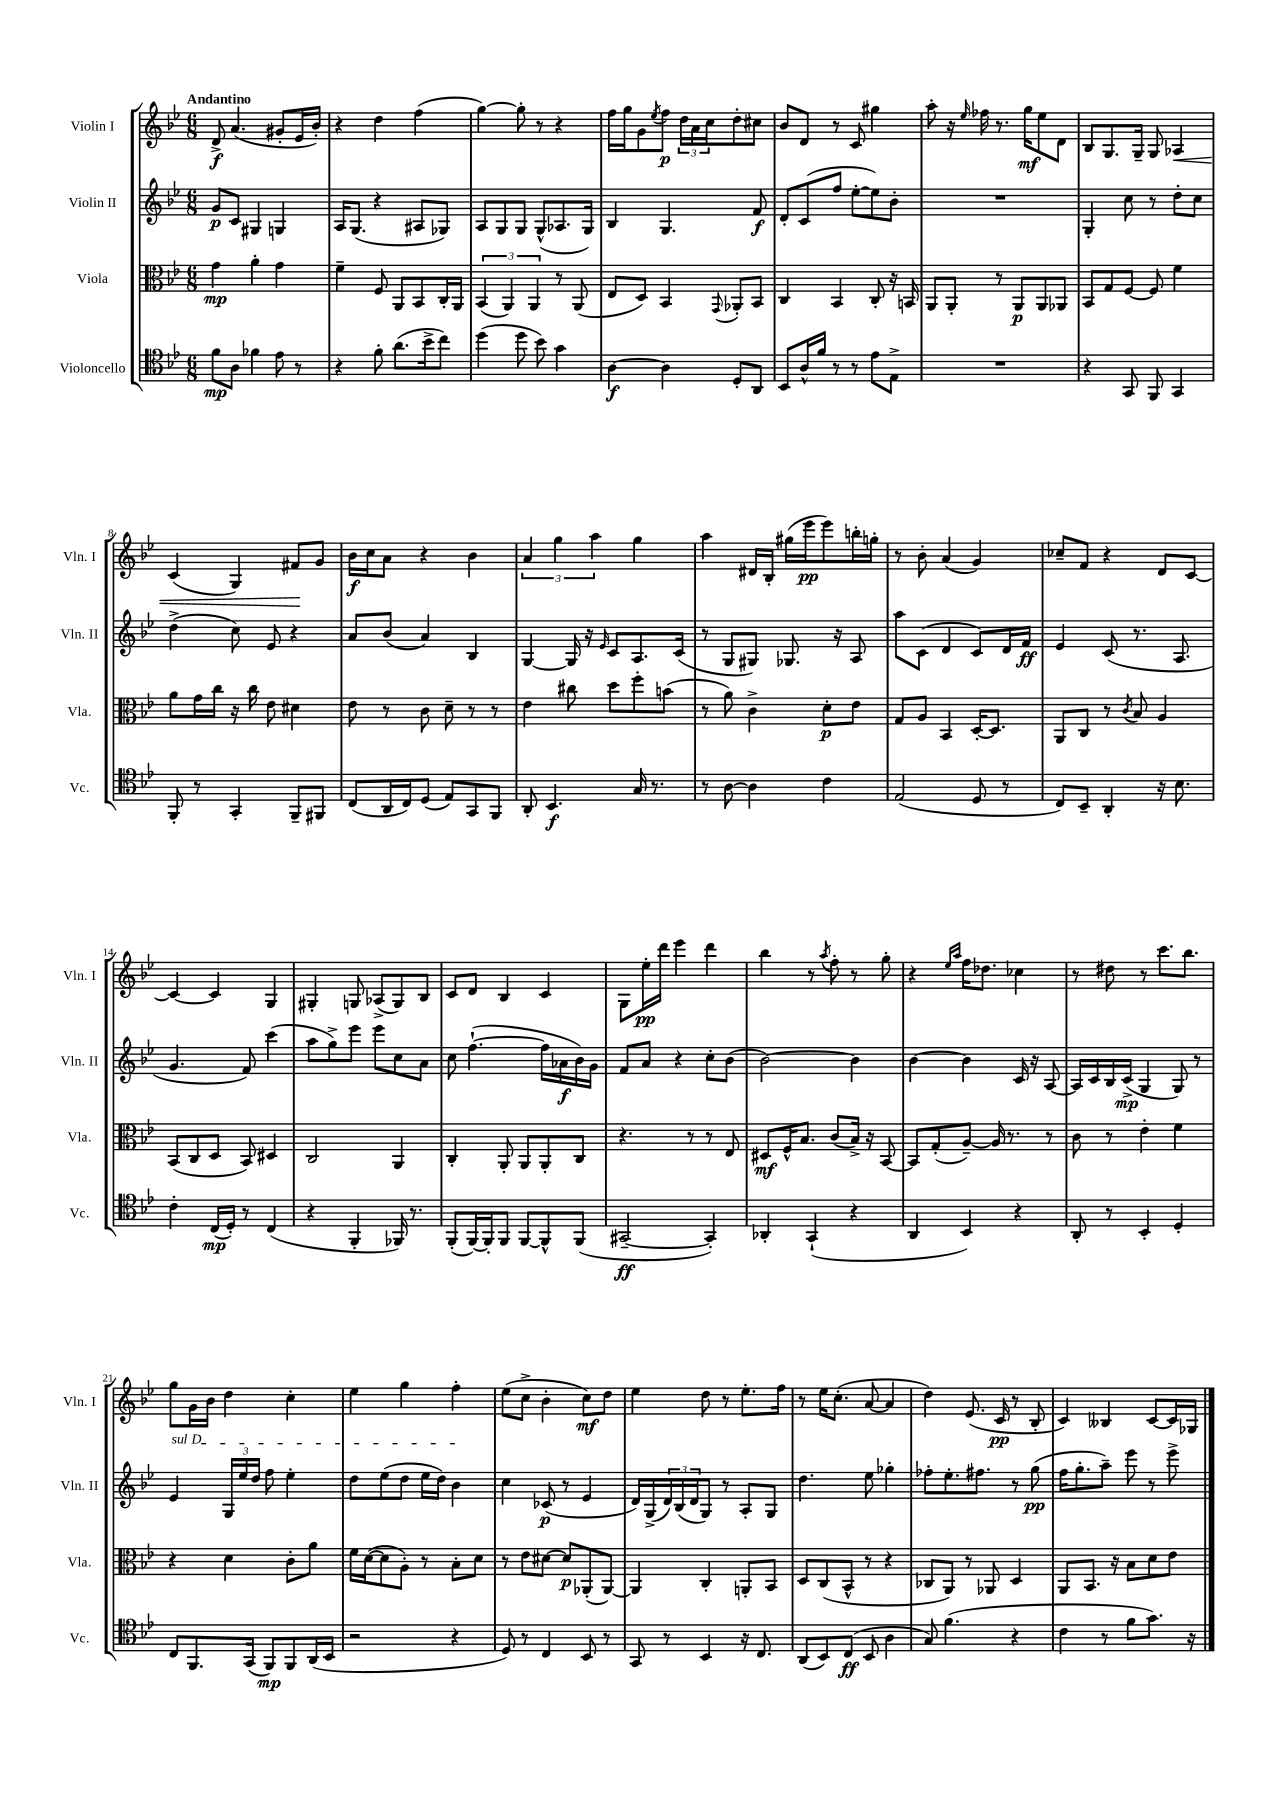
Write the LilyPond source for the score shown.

<<
\new StaffGroup <<
\new Staff = "s0" \with { instrumentName = "Violin I" shortInstrumentName = "Vln. I" } {
    \clef treble \key bes \major \numericTimeSignature \time 6/8 \tempo "Andantino"
    d'8->\f a'4.( gis'8-. ees'16 bes'16-.) |
    r4 d''4 f''4( |
    g''4~) g''8-. r8 r4 |
    f''16 g''16 g'8 \acciaccatura { ees''8 } f''8\p \tuplet 3/2 { d''16 a'16 c''16 } d''8-. cis''8 |
    bes'8 d'8 r8 c'8 gis''4 |
    a''8-. r16 \grace { ees''16 } fes''16 r8. g''16\mf ees''8 d'8 |
    bes8 g8. g16-- g8 aes4\< |
    c'4( g4) fis'8\! g'8 |
    bes'16\f c''16 a'8 r4 bes'4 |
    \tuplet 3/2 { a'4 g''4 a''4 } g''4 |
    a''4 dis'16 bes16-. gis''16( ees'''16\pp ees'''8) b''16-. g''16-. |
    r8 bes'8-. a'4( g'4) |
    ces''8-- f'8 r4 d'8 c'8~ |
    c'4~ c'4 g4 |
    gis4-. g8 aes8->( g8) bes8 |
    c'8 d'8 bes4 c'4 |
    g8 ees''16-.\pp d'''16 ees'''4 d'''4 |
    bes''4 r8 \acciaccatura { a''8 } f''8-. r8 g''8-. |
    r4 \grace { ees''16 a''16 } f''16 des''8. ces''4 |
    r8 dis''8 r8 c'''8. bes''8. |
    g''8 g'16 bes'16 d''4 c''4-. |
    ees''4 g''4 f''4-. |
    ees''8( c''8-> bes'4-. c''8\mf) d''8 |
    ees''4 d''8 r8 ees''8.-. f''16 |
    r8 ees''16 c''8.-.( a'8~ a'4 |
    d''4) ees'8.( c'16\pp r8 bes8-. |
    c'4) beses4 c'8~ c'16 ges16 \bar "|." |
}
\new Staff = "s1" \with { instrumentName = "Violin II" shortInstrumentName = "Vln. II" } {
    \clef treble \key bes \major \numericTimeSignature \time 6/8
    g'8\p c'8 gis4 g4 |
    a16 g8.( r4 ais8 ges8) |
    a8 g8 g8 g8-^( aes8. g16) |
    bes4 g4. f'8\f |
    d'8-. c'8( f''8 ees''8~-. ees''8) bes'8-. |
    R2. |
    g4-. c''8 r8 d''8-. c''8 |
    d''4->( c''8) ees'8 r4 |
    a'8 bes'8( a'4) bes4 |
    g4~ g16 r16 \grace { ees'16 } c'8 a8. c'16( |
    r8 g8 gis8) ges8. r16 a8 |
    a''8 c'8( d'4 c'8) d'16 f'16\ff |
    ees'4 c'8( r8. a8. |
    g'4. f'8) c'''4( |
    a''8 g''8->) ees'''8 ees'''8 c''8 a'8 |
    c''8 f''4.~-!( f''16 aes'16\f bes'16) g'16 |
    f'8 a'8 r4 c''8-. bes'8( |
    bes'2~) bes'4 |
    bes'4~ bes'4 c'16 r16 a8~ |
    a16 c'16 bes16 c'16->\mp( g4 g8) r8 |
    \once \override TextSpanner.bound-details.left.text = \markup { \italic "sul D" } ees'4\startTextSpan \tuplet 3/2 { g16 ees''16 d''16 } f''8 ees''4-. |
    d''8 ees''8( d''8 ees''16 d''16) bes'4\stopTextSpan |
    c''4 ces'8\p( r8 ees'4 |
    d'16) g16->( \tuplet 3/2 { d'16) bes16( d'16 } g8) r8 a8-. g8 |
    d''4. ees''8 ges''4-. |
    fes''8-. ees''8.-. fis''8. r8 g''8\pp( |
    f''16 g''8.-. a''8--) ees'''8 r8 ees'''8-> \bar "|." |
}
\new Staff = "s2" \with { instrumentName = "Viola" shortInstrumentName = "Vla." } {
    \clef alto \key bes \major \numericTimeSignature \time 6/8
    g'4\mp a'4-. g'4 |
    f'4-- f8 a,8 bes,8 c16-. a,16 |
    \tuplet 3/2 { bes,4( a,4) a,4 } r8 a,8( |
    ees8 d8) bes,4 \appoggiatura { g,8 } aes,8-. bes,8 |
    c4 bes,4 c8-. r16 b,16 |
    a,8 a,8-. r8 a,8\p a,8 aes,8 |
    bes,8 g8 f8~ f8 f'4 |
    a'8 g'16 c''16 r16 c''16 ees'8 dis'4 |
    ees'8 r8 c'8 d'8-- r8 r8 |
    ees'4 cis''8 d''8 f''8-. b'8( |
    r8 a'8) c'4-> d'8-.\p ees'8 |
    g8 a8 bes,4 d16~-. d8. |
    a,8 c8 r8 \acciaccatura { c'8 } bes8 a4 |
    bes,8( c8 d8 bes,8) dis4 |
    c2 a,4 |
    c4-. a,8-. a,8 a,8-. c8 |
    r4. r8 r8 ees8 |
    dis8\mf f16-^ bes8. c'8( bes16->) r16 bes,8~ |
    bes,8 g8-.( a8~--) a16 r8. r8 |
    c'8 r8 ees'4-. f'4 |
    r4 d'4 c'8-. a'8 |
    f'16 d'16~( d'8 a8-.) r8 bes8-. d'8 |
    r8 ees'8 dis'8~ dis'8\p aes,8-.( aes,8~) |
    aes,4 c4-. a,8-. bes,8 |
    d8 c8( bes,8-^ r8 r4 |
    ces8 a,8) r8 aes,8 d4 |
    a,8 bes,8. r16 bes8 d'8 ees'8 \bar "|." |
}
\new Staff = "s3" \with { instrumentName = "Violoncello" shortInstrumentName = "Vc." } {
    \clef tenor \key bes \major \numericTimeSignature \time 6/8
    f'8\mp a8 fes'4 ees'8 r8 |
    r4 f'8-. a'8.( bes'16-> c''8) |
    d''4( d''8 bes'8) g'4 |
    a4~\f a4 d8-. a,8 |
    bes,8 a16-^ f'16 r8 r8 ees'8 ees8-> |
    R2. |
    r4 g,8 f,8 g,4 |
    f,8-. r8 g,4-. f,8-- fis,8 |
    c8( a,16 c16) d8( ees8) g,8 f,8 |
    a,8-. bes,4.\f g16 r8. |
    r8 a8~ a4 c'4 |
    ees2( d8 r8 |
    c8) bes,8-- a,4-. r16 bes8. |
    c'4-. c16\mp( d16-.) r8 c4( |
    r4 f,4-. fes,16) r8. |
    f,8-.( f,16~) f,16-. f,8 f,8~ f,8-^ f,8( |
    gis,2~--\ff gis,4-.) |
    aes,4-. g,4-!( r4 |
    a,4 bes,4) r4 |
    a,8-. r8 bes,4-. d4-. |
    c8 f,8. g,16( f,8\mp) f,8 a,16( bes,16 |
    r2 r4 |
    d8) r8 c4 bes,8 r8 |
    g,8 r8 bes,4 r16 c8. |
    a,8( bes,8) c8\ff( bes,8 a4 |
    g8) f'4.( r4 |
    c'4 r8 f'8 g'8.) r16 \bar "|." |
}
>>
>>
